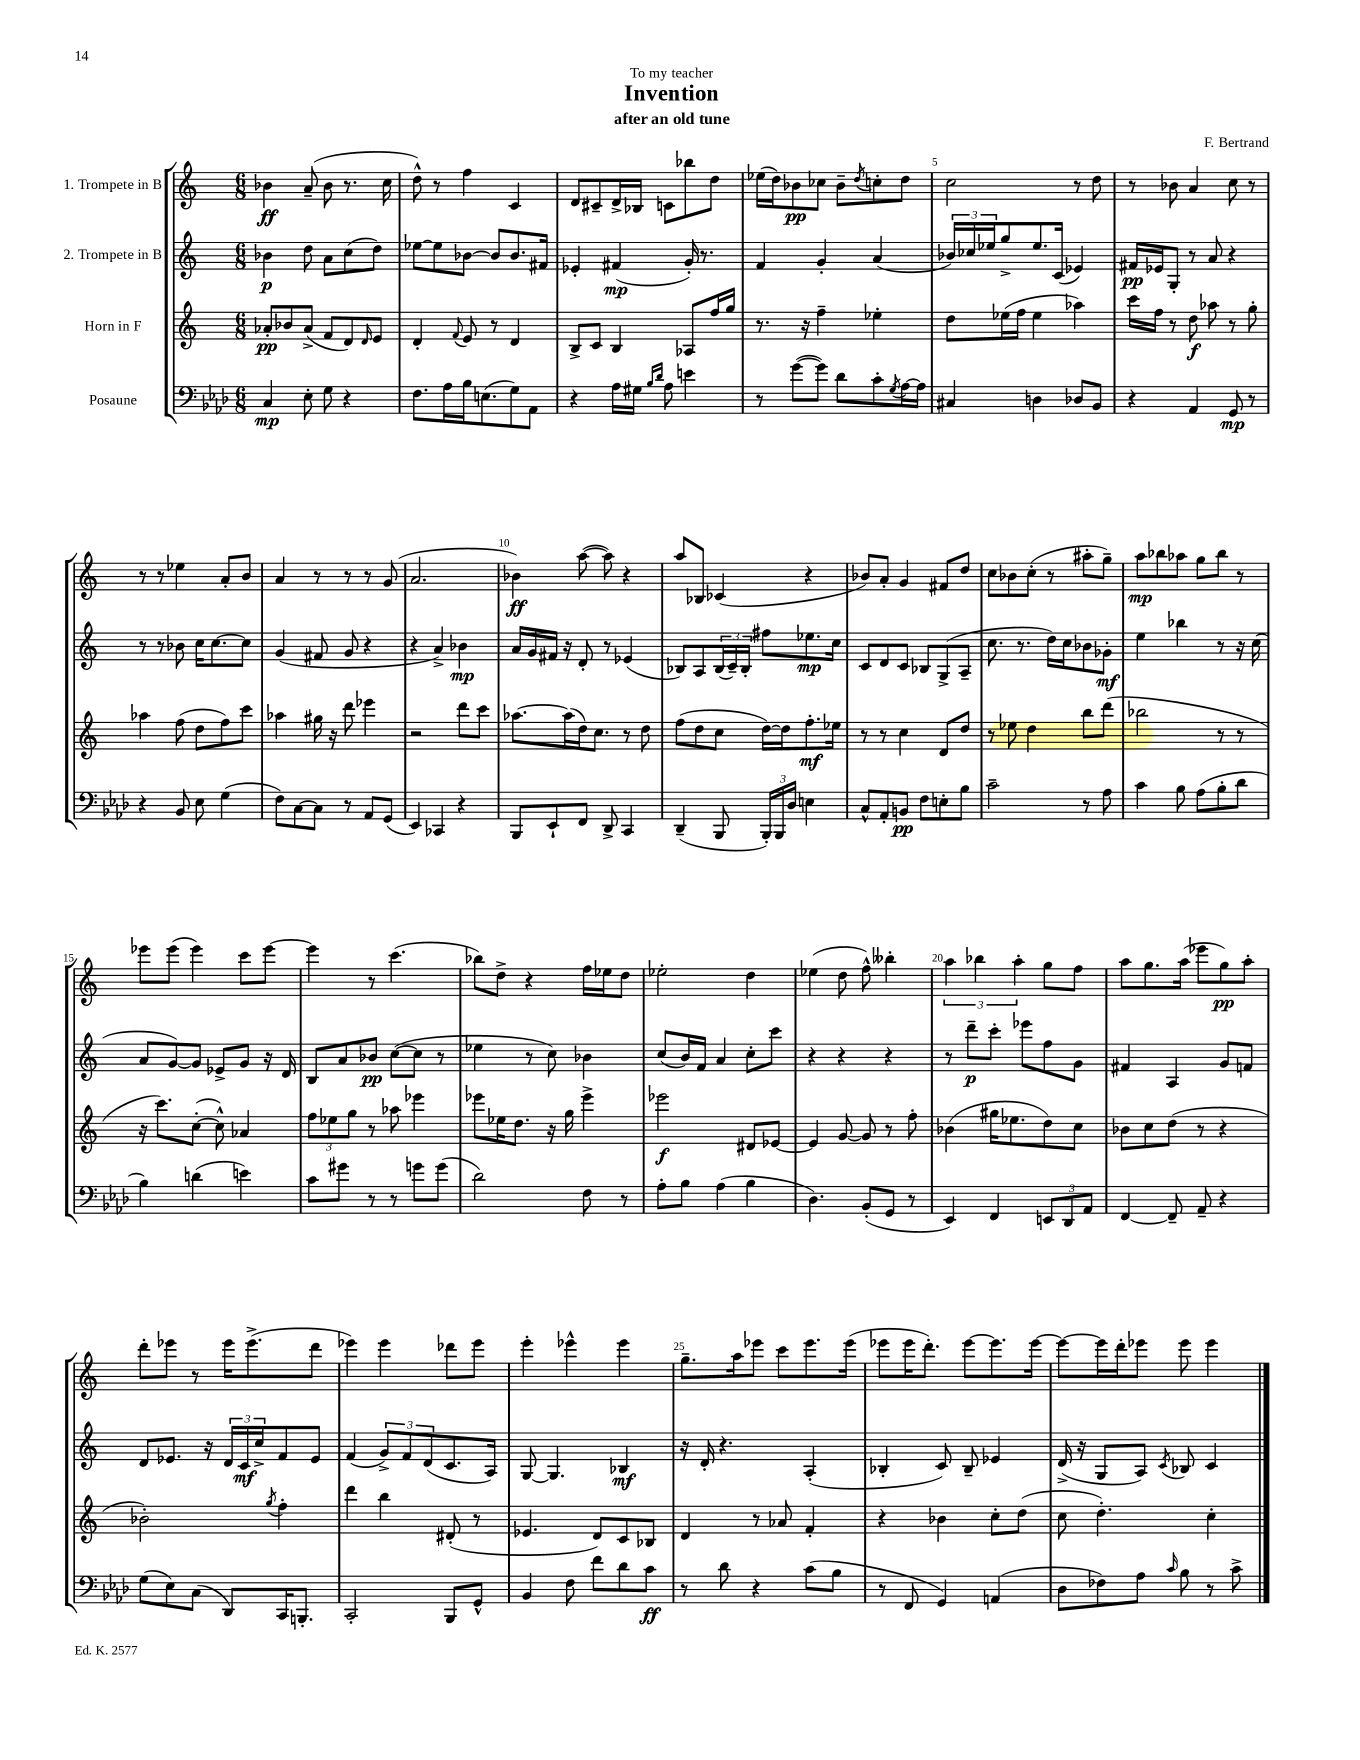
\header { title = "Invention" composer = "F. Bertrand" subtitle = "after an old tune" dedication = "To my teacher" }
<<
\new StaffGroup <<
\new Staff = "s0" \with { instrumentName = "1. Trompete in B" } {
    \clef treble \key c \major \numericTimeSignature \time 6/8
    bes'4\ff a'8--( bes'8 r8. c''16 |
    d''8-^) r8 f''4 c'4 |
    d'8 cis'8-- d'16-> bes16 c'8 bes''8 d''8 |
    ees''16( d''16) bes'8\pp ces''8 bes'8-- \acciaccatura { d''8 } c''8-. d''8 |
    c''2 r8 d''8 |
    r8 bes'8 a'4 c''8 r8 |
    r8 r8 ees''4 a'8-. b'8 |
    a'4 r8 r8 r8 g'8( |
    a'2. |
    bes'4\ff) a''8~( a''8) r4 |
    a''8 bes8 ces'4( r4 |
    bes'8) a'8-. g'4 fis'8 d''8 |
    c''8 bes'8 c''8-.( r8 ais''8-. g''8--) |
    a''8\mp bes''8 aes''8 g''8 bes''8 r8 |
    ees'''8 ees'''8( ees'''4) c'''8 ees'''8~ |
    ees'''4 r8 c'''4.( |
    bes''8) d''8-> r4 f''16 ees''16 d''8 |
    ees''2-. d''4 |
    ees''4( d''8 f''8-^) beses''4-. |
    \tuplet 3/2 { a''4 bes''4 a''4-. } g''8 f''8 |
    a''8 g''8. a''16( ees'''8 g''8\pp) a''8-. |
    d'''8-. ees'''8 r8 ees'''16 ees'''8.->( d'''8 |
    ees'''4) ees'''4 des'''8 ees'''8 |
    e'''4-. ees'''4-^ ees'''4 |
    g''8.-- a''16 ees'''8 c'''8 ees'''8. ees'''16( |
    ees'''8 ees'''16 d'''8.-.) ees'''8~ ees'''8. ees'''16~ |
    ees'''8~ ees'''16 d'''16-. ees'''8 ees'''8 ees'''4 \bar "|." |
}
\new Staff = "s1" \with { instrumentName = "2. Trompete in B" } {
    \clef treble \key c \major \numericTimeSignature \time 6/8
    bes'4\p d''8 a'8 c''8( d''8) |
    ees''8~ ees''8 bes'8~ bes'8 bes'8. fis'16 |
    ees'4-. fis'4\mp( g'16-.) r8. |
    f'4 g'4-. a'4( |
    \tuplet 3/2 { bes'16) ces''16 ees''16 } g''8-> ees''8. c'16( ees'4) |
    fis'16\pp ees'16 g8-. r8 a'8 r4 |
    r8 r8 bes'8 c''16 c''8.~ c''8 |
    g'4( fis'8 g'8 r4 |
    r4 a'4->) bes'4\mp |
    a'16 g'16 fis'16 r16 d'8-. r8 ees'4( |
    bes8) a8 \tuplet 3/2 { bes16( c'16--) bes16-. } fis''8 ees''8.\mp c''16 |
    c'8 d'8 c'8 bes8 g8->( a8-- |
    c''8. r8. d''16) c''16 bes'8 ges'8-.\mf |
    e''4 bes''4 r8 r16 c''16( |
    a'8 g'8~) g'8 ees'8-> g'8 r16 d'16 |
    b8 a'8 bes'8\pp c''8~( c''8 r8 |
    ees''4 r8 c''8) bes'4 |
    c''8( b'16) f'16 a'4 c''8-. c'''8 |
    r4 r4 r4 |
    r8 d'''8--\p c'''8-. ees'''8 f''8 g'8 |
    fis'4 a4 g'8 f'8 |
    d'8 ees'8. r16 \tuplet 3/2 { d'16 c'16\mf c''16-> } f'8 ees'8 |
    f'4( \tuplet 3/2 { g'8->) f'8 d'8( } c'8. a16) |
    g8~ g4. bes4\mf |
    r16 d'16-. r4. a4-.( |
    bes4-. c'8) bes8-- ees'4 |
    d'16->( r16 g8 a8) \acciaccatura { c'8 } bes8 c'4 \bar "|." |
}
\new Staff = "s2" \with { instrumentName = "Horn in F" } {
    \clef treble \key c \major \numericTimeSignature \time 6/8
    aes'8-.\pp bes'8 aes'8->( f'8 d'8) \grace { d'16 } e'8 |
    d'4-. \appoggiatura { f'8 } e'8 r8 d'4 |
    b8-> c'8 b4 aes8 f''16 g''16 |
    r8. r16 f''4-- ees''4-. |
    d''8 ees''16( f''16 ees''4 aes''4) |
    c'''16 f''16 r8 d''8\f aes''8 r8 g''8-. |
    aes''4 f''8( d''8 f''8) c'''8 |
    aes''4 gis''16 r16 d'''8 ees'''4 |
    r2 d'''8 c'''8 |
    aes''8.~ aes''16( d''16) c''8. r8 d''8 |
    f''8( d''8 c''8 d''16~) d''16 f''8.-.\mf ees''16 |
    r8 r8 c''4 d'8 d''8 |
    r8 ees''8 d''4 b''8 d'''8( |
    bes''2 r8 r8 |
    r16 c'''8.) c''8~-.( c''8-^) aes'4 |
    \tuplet 3/2 { f''8 ees''8 g''8 } r8 aes''8 ees'''4 |
    ees'''8 ees''16 d''8. r16 g''16 ees'''4-> |
    ees'''2\f dis'8 ees'8~ |
    ees'4 g'8~ g'8 r8 f''8-. |
    bes'4( gis''16 ees''8. d''8) c''8 |
    bes'8 c''8 d''8( r8 r4 |
    bes'2-.) \acciaccatura { g''8 } f''4-. |
    d'''4 b''4 dis'8-.( r8 |
    ees'4. d'8) c'8 bes8 |
    d'4 r8 aes'8 f'4-. |
    r4 bes'4 c''8-. d''8( |
    c''8 d''4.-.) c''4-. \bar "|." |
}
\new Staff = "s3" \with { instrumentName = "Posaune" } {
    \clef bass \key aes \major \numericTimeSignature \time 6/8
    c4\mp ees8-. g8 r4 |
    f8. aes16 bes16 e8.( g8) aes,8 |
    r4 aes16 gis16 \grace { bes16 des'16 } aes8 e'4 |
    r8 g'8~( g'8) des'8 c'8-. \acciaccatura { g8 } aes16~ aes16 |
    cis4 d4 des8 bes,8 |
    r4 aes,4 g,8\mp r8 |
    r4 bes,8 ees8 g4( |
    f8) c8~ c8 r8 aes,8 g,8( |
    ees,4) ces,4 r4 |
    bes,,8 ees,8-! f,8 des,8-> c,4 |
    des,4--( bes,,8 \tuplet 3/2 { bes,,16-.) bes,,16 des16 } e4 |
    c8-^ aes,8-. b,8\pp f8 e8-. bes8 |
    c'2-- r8 aes8 |
    c'4 bes8 aes8( bes8-. des'8 |
    bes4) d'4( e'4) |
    c'8 gis'8 r8 r8 g'8 g'8( |
    des'2) f8 r8 |
    aes8-. bes8 aes4( bes4 |
    des4.) bes,8-.( g,8 r8 |
    ees,4) f,4 \tuplet 3/2 { e,8 des,8 aes,8 } |
    f,4~ f,8-- aes,8-- r4 |
    g8( ees8) c8( des,8) c,16 b,,8.-. |
    c,2-. bes,,8 g,8-^ |
    bes,4 f8 f'8 des'8 c'8\ff |
    r8 des'8 r4 c'8( bes8 |
    r8 f,8 g,4) a,4( |
    des8 fes8) aes8 \grace { c'16 } bes8 r8 c'8-> \bar "|." |
}
>>
>>
\layout { \context { \Score \override BarNumber.break-visibility = ##(#f #t #t) barNumberVisibility = #(every-nth-bar-number-visible 5) } }
